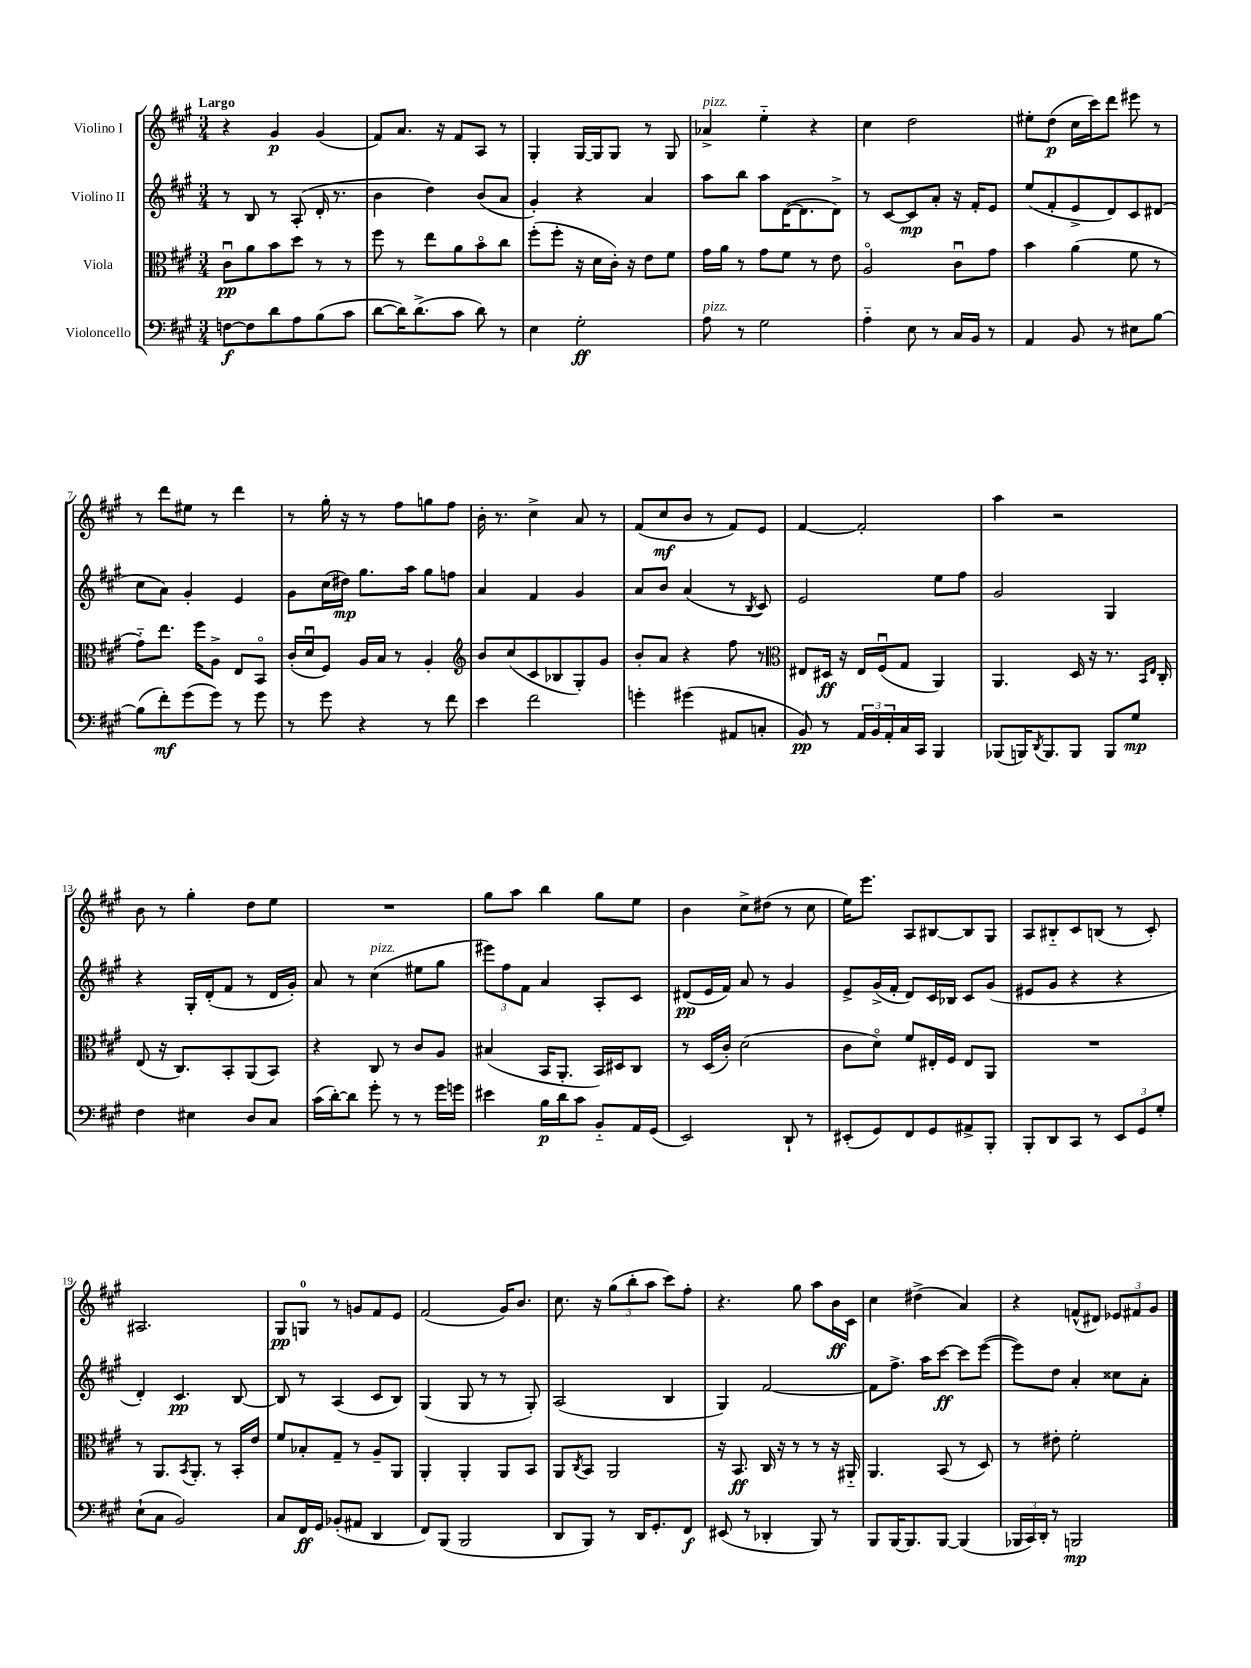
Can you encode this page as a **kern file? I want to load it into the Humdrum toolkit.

**kern	**kern	**kern	**kern
*staff4	*staff3	*staff2	*staff1
*clefF4	*clefC3	*clefG2	*clefG2
*k[f#c#g#]	*k[f#c#g#]	*k[f#c#g#]	*k[f#c#g#]
*M3/4	*M3/4	*M3/4	*M3/4
[8F	8c#u	8r	4r
8F]	8a	8B	.
8d	8b	8r	4g#
8A	8dd	(8A'	.
(8B	8r	16d'	(4g#
.	.	8.r	.
8c#	8r	.	.
=	=	=	=
[8d	8ff#	4b	8f#)
16d])	8r	.	8.a
(8.d^	.	.	.
.	8ee	4dd)	.
.	.	.	16r
8c#	8a	.	8f#
8d)	8bo	(8b	8A
8r	8cc#	8a	8r
=	=	=	=
4E	(8ff#'	4g#')	4G#'
.	8ff#'	.	.
2G#'	16r	4r	[16G#
.	16d	.	16G#]
.	16c#')	.	8G#
.	16r	.	.
.	8e	4a	8r
.	8f#	.	8G#
=	=	=	=
8A	16g#	8aa	4a-^
.	16a	.	.
8r	8r	8bb	.
2G#	8g#	8aa	4ee'~
.	8f#	([16d	.
.	.	8.d]	.
.	8r	.	4r
.	8e	8d^)	.
=	=	=	=
4A'~	2Ao	8r	4cc#
.	.	[8c#	.
8E	.	8c#]	2dd
8r	.	8a'	.
16C#	8c#u	16r	.
16BB	.	16f#'	.
8r	8g#	8e	.
=	=	=	=
4AA	4b	(8ee	8ee#'
.	.	8f#'	(8dd
8BB	(4a	8e^	16cc#
.	.	.	16ccc#)
8r	.	8d)	8ddd
8E#	8f#	8c#	8eee#
[8B	8r	(8d#	8r
=	=	=	=
(8B]	8g#'~)	8cc#	8r
8f#')	8.ee	8a)	8ddd
(8g#	.	4g#'	8ee#
.	16ff#	.	.
8g#)	8A^	.	8r
8r	8E	4e	4ddd
8g#	8BBo	.	.
=	=	=	=
8r	(16c#'	8g#	8r
.	16du	.	.
8g#	8F#)	(16cc#	16gg#'
.	.	16dd#)	16r
4r	16A	8.gg#	8r
.	16B	.	.
.	8r	.	8ff#
.	.	16aa	.
8r	4A'	8gg#	8gg
8f#	.	8ff	8ff#
=	=	=	=
*	*clefG2	*	*
4e	8b	4a	16b'
.	.	.	8.r
.	(8cc#	.	.
2f#	8c#	4f#	4cc#^
.	8B-	.	.
.	8G#')	4g#	8a
.	8g#	.	8r
=	=	=	=
4g'	8b'	8a	(8f#
.	8a	8b	8cc#
(4g#	4r	(4a	8b
.	.	.	8r
8AA#	8ff#	8r	8f#)
.	.	8qB	.
8C'	8r	8c#)	8e
=	=	=	=
*	*clefC3	*	*
8BB)	8E#	2e	[4f#
8r	16D#	.	.
.	16r	.	.
24AA	16E#	.	2f#']
24BB	.	.	.
.	(16F#u	.	.
24AA'	.	.	.
16C#	8G#	.	.
16CC#	.	.	.
4BBB	4AA)	8ee	.
.	.	8ff#	.
=	=	=	=
(8BBB-	4.AA	2g#	4aa
16BBB)	.	.	.
8qDD	.	.	.
8.BBB	.	.	.
.	.	.	2r
8BBB	16D	.	.
.	16r	.	.
8BBB	8.r	4G#	.
8G#	.	.	.
.	16qqBB	.	.
.	16qqE	.	.
.	16C#'	.	.
=	=	=	=
4F#	(8E	4r	8b
.	16r	.	8r
.	8.C#)	.	.
4E#	.	16G#'	4gg#'
.	.	(16d'	.
.	8BB'	8f#	.
8D	(8AA	8r	8dd
8C#	8BB)	16d	8ee
.	.	16g#')	.
=	=	=	=
(16c#	4r	8a	2.r
[16d')	.	.	.
8d]	.	8r	.
8g#'	8C#	(4cc#	.
8r	8r	.	.
8r	8c#	8ee#	.
16g#	8A	8gg#	.
16g	.	.	.
=	=	=	=
4e#	(4B#	12eee#)	8gg#
.	.	12ff#	.
.	.	.	8aa
.	.	12f#	.
16B	16BB	4a	4bb
16d	8.AA'	.	.
8c#	.	.	.
8BB'~	16BB)	8A'	8gg#
.	16D#	.	.
16AA	8C#	8c#	8ee
(16GG#	.	.	.
=	=	=	=
2EE)	8r	(8d#	4b
.	(16D	16e	.
.	16c#')	16f#)	.
.	(2d	8a	8cc#^
.	.	8r	(8dd#
8DD`	.	4g#	8r
8r	.	.	8cc#
=	=	=	=
(8EE#'	8c#	8e^	16ee)
.	.	.	8.eee
8GG#)	8do)	(16g#^	.
.	.	16f#'	.
8FF#	8f#	8d)	8A
8GG#	16E#'	16c#	[8B#
.	16F#	16B-	.
8AA#^	8E#	8c#	8B#]
8BBB'	8AA	(8g#	8G#
=	=	=	=
8BBB'	2.r	8e#	8A
8DD	.	8g#	8B#'~
8CC#	.	4r	8c#
8r	.	.	(8B
12EE	.	4r	8r
12GG#	.	.	.
.	.	.	8c#')
12G#'	.	.	.
=	=	=	=
(8E`	8r	4d')	2.A#
8C#	8.AA	.	.
2BB)	.	4.c#	.
.	8qBB	.	.
.	8.AA'	.	.
.	8r	.	.
.	16BB'	[8B	.
.	16e	.	.
=	=	=	=
8C#	8f#	8B]	8G#
16FF#	8B-'	8r	8G
16GG#	.	.	.
(8BB-'	8G#~	(4A	8r
8AA#	8r	.	8g
4DD	8A~	8c#	8f#
.	8AA	8B)	8e
=	=	=	=
8FF#)	4AA'	(4G#	(2f#
(8BBB	.	.	.
2BBB	4AA'	8G#	.
.	.	8r	.
.	8AA	8r	16g#)
.	.	.	8.b
.	8BB	8G#')	.
=	=	=	=
8DD	8AA	(2A	8.cc#
.	8qC#	.	.
8BBB)	8BB	.	.
.	.	.	16r
8r	2AA	.	(12gg#
.	.	.	12bb'
16DD	.	.	.
.	.	.	12aa
8.GG#'	.	.	.
.	.	4B	8ccc#)
8FF#	.	.	8ff#'
=	=	=	=
(8EE#	16r	4G#)	4.r
.	8.BB	.	.
8r	.	.	.
4DD-'	16C#	[2f#	.
.	16r	.	.
.	8r	.	8gg#
8BBB)	8r	.	8aa
8r	16r	.	16b
.	16AA#'~	.	16c#
=	=	=	=
8BBB	4.AA	8f#]	4cc#
[16BBB	.	8.ff#^	.
8.BBB]	.	.	.
.	.	.	(4dd#^
.	.	16aa	.
[8BBB	(8BB	[8ccc#	.
(4BBB]	8r	8ccc#]	4a)
.	8D)	([8eee	.
=	=	=	=
24BBB-	8r	8eee])	4r
24CC#)	.	.	.
24DD'	.	.	.
8r	8e#'	8dd	.
2BBB	2f#'	4a'	(8f^^
.	.	.	8d#)
.	.	8cc##	12e-
.	.	.	12f#
.	.	8a'	.
.	.	.	12g#
==	==	==	==
*-	*-	*-	*-
